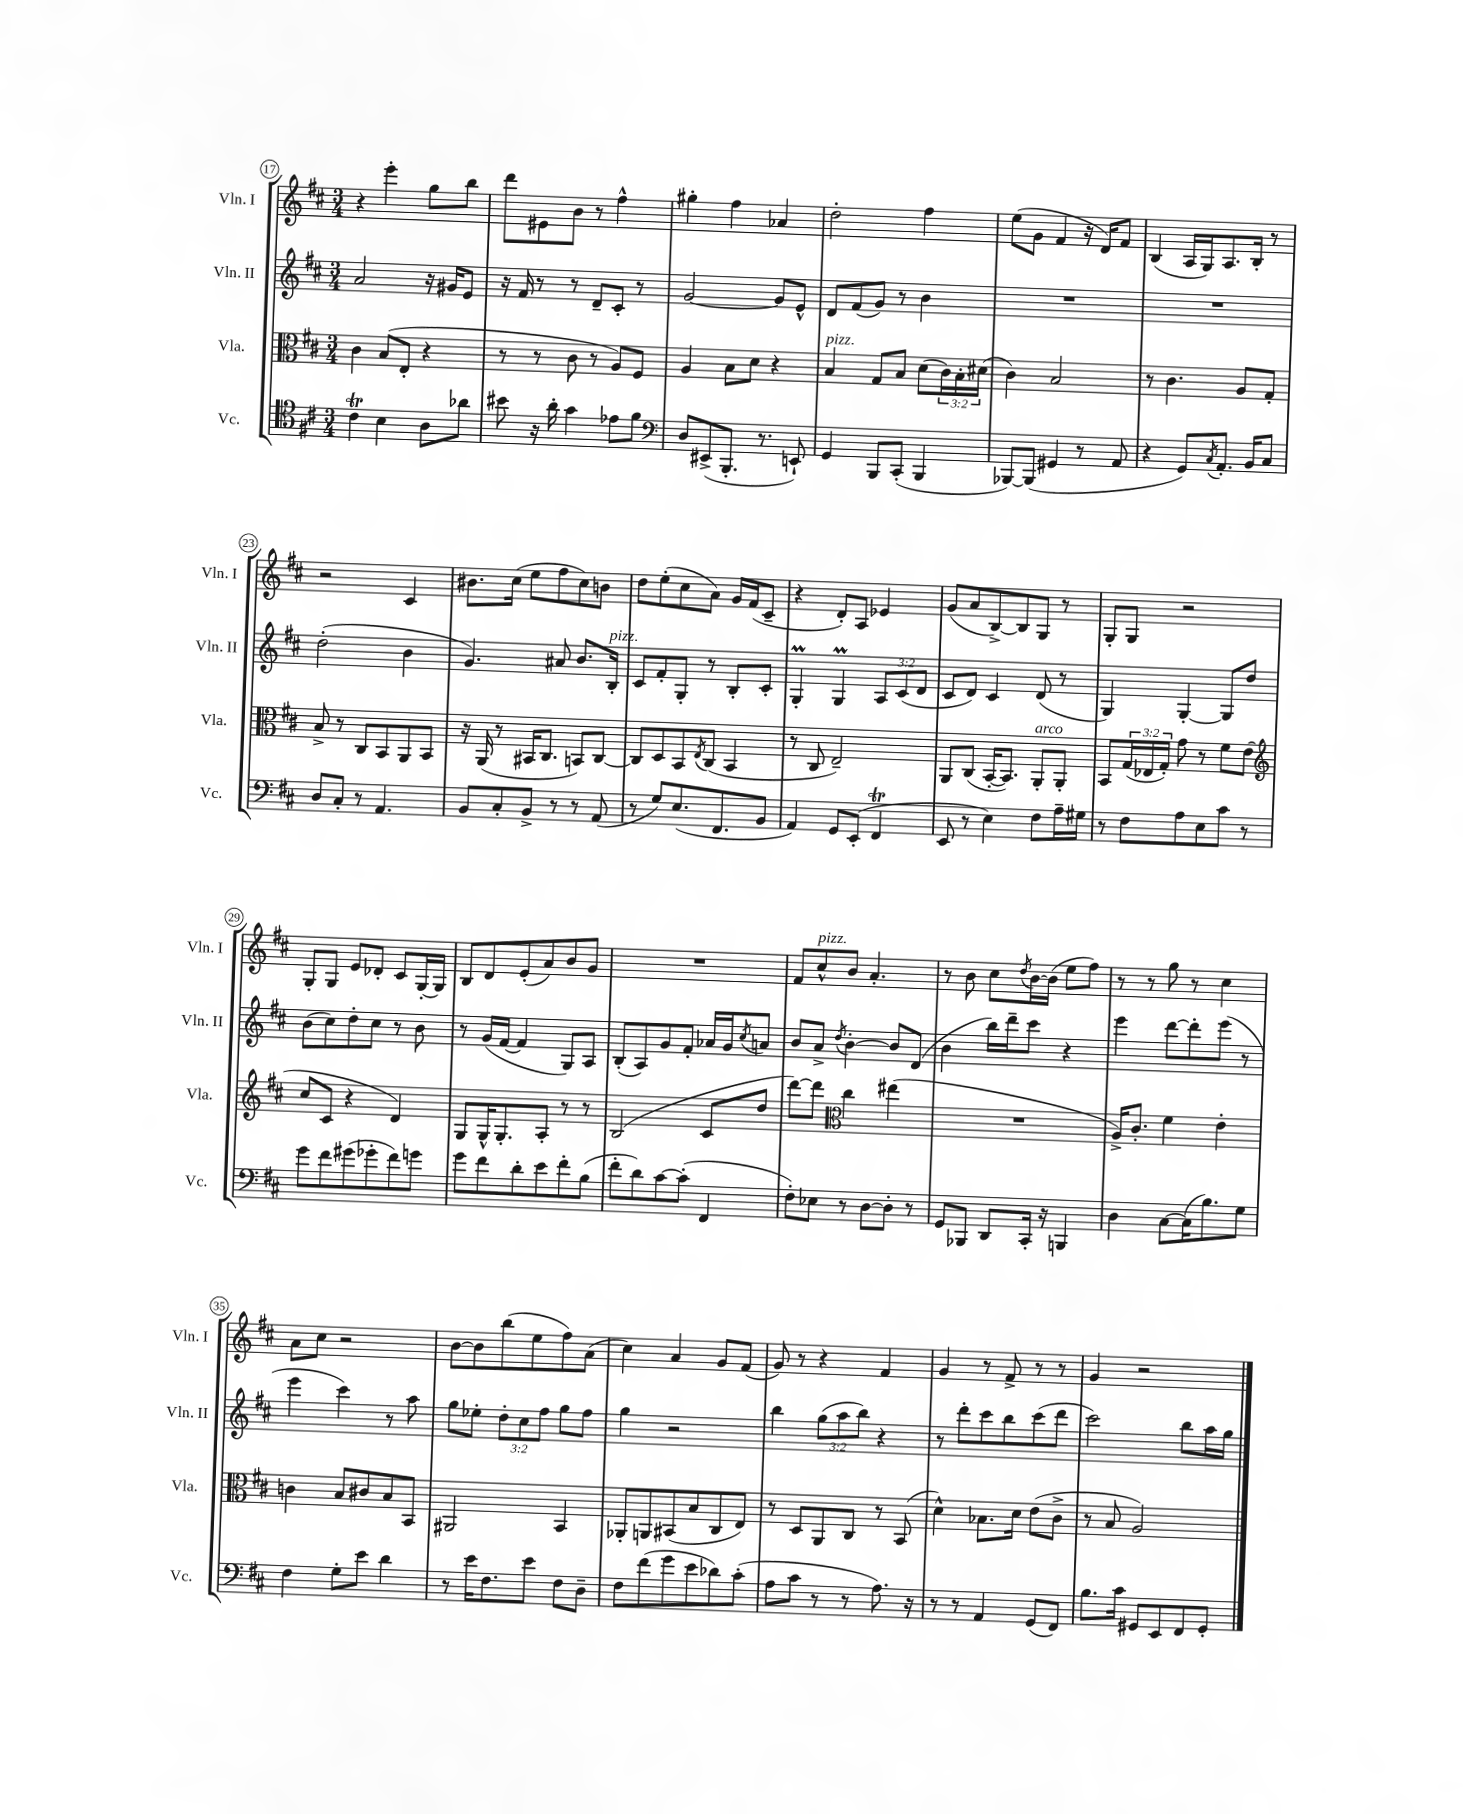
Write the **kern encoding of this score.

**kern	**kern	**kern	**kern
*part4	*part3	*part2	*part1
*staff4	*staff3	*staff2	*staff1
*I"Vc.	*I"Vla.	*I"Vln. II	*I"Vln. I
*I'Vc.	*I'Vla.	*I'Vln. II	*I'Vln. I
*clefC4	*clefC3	*clefG2	*clefG2
*k[f#c#]	*k[f#c#]	*k[f#c#]	*k[f#c#]
*M3/4	*M3/4	*M3/4	*M3/4
=17	=17	=17	=17
4c#t\	4c#\	2a/	4r
4B\	(8B/L	.	4eee'\
.	8E'/J	.	.
8A\L	4r	16r	8gg\L
.	.	16g#X/KL	.
8a-X\J	.	8e/J	8bb\J
=18	=18	=18	=18
8b#X\	8r	16r	8ddd\L
.	.	16f#/	.
16r	8r	8r	8e#X\
16a'\	.	.	.
4g\	8c#\	8r	8b\J
.	8r	8d~/L	8r
8e-X\L	8A/L)	8c#'/J	4ff#^^\
8f#\J	8F#/J	8r	.
=19	=19	=19	=19
*clefF4	*	*	*
8D/L	4A/	[2g/	4gg#X'\
(8EE#X^/	.	.	.
8.BBB'/J	8B\L	.	4ff#\
.	8d\J	.	.
8.r	.	.	.
.	4r	8g/L]	4a-X/
8EEn`/)	.	8e^^/J	.
=20	=20	=20	=20
!	!LO:TX:a:i:t=pizz.	!	!
4GG/	4B/	8d/L	2dd'\
.	.	(8f#/	.
8BBB/L	8G/L	8g/J)	.
(8CC#'/J	8B/J	8r	.
4BBB/	(8d\L	4b\	4ff#\
.	24c#\L)	.	.
.	24B'\	.	.
.	(24d#X\JJ	.	.
=21	=21	=21	=21
[8BBB-X/L)	4c#\)	2.r	(8ee\L
(8BBB-/J]	.	.	8g\J
4GG#X/	2B/	.	4f#/
8r	.	.	16r
.	.	.	16d/KL)
8AA/	.	.	8f#/J
=22	=22	=22	=22
4r	8r	2.r	(4B/
.	4.c#\	.	.
8GG/L)	.	.	16A/LL
.	.	.	16G/J)
8qC#/	.	.	.
8.AA'/J	.	.	8.A/
.	8A/L	.	.
16BB/KL	.	.	16B'/Jk
8C#/J	8G'/J	.	8r
!!LO:LB:g=z
=23	=23	=23	=23
8D/L	8B^/	(2dd'\	2r
8C#'/J	8r	.	.
8r	8C#/L	.	.
4.AA/	8BB/	.	.
.	8AA/	4b\	4c#/
.	8BB/J	.	.
=24	=24	=24	=24
8BB/L	16r	4.g/)	8.b#X\L
.	(16AA/	.	.
8C#'/	8r	.	.
.	.	.	(16cc#\Jk
8BB^/J	16BB#X/KL	.	8ee\L
.	8.C#/J	.	.
8r	.	8a#X/	8ff#\
8r	8BBn/L)	8.b/L	8cc#\)
(8AA/	[8C#/J	.	8bn\J
!	!	!LO:TX:a:i:t=pizz.	!
.	.	16B'/Jk	.
=25	=25	=25	=25
8r	8C#/L]	8c#/L	8dd\L
8G/L)	8D/	8f#'/	(8ee'\
(8.E/	8BB/	8G'/J	8cc#\
.	8qE/	.	.
.	(8C#/J	8r	8a\J)
8.FF#/	.	.	.
.	4BB/	8B'/L	16g/LL
.	.	.	(16f#/J
8BB/J	.	8c#'/J	8c#~/J
=26	=26	=26	=26
4AA/)	8r	4GM'/	4r
.	8C#/	.	.
8GG/L	2E~/)	4GM/	8d'/L)
(8EE'/J	.	.	8A/J
4FF#t/	.	12A/L	4e-X/
.	.	(12c#/	.
.	.	12d/J	.
=27	=27	=27	=27
8EE/	8AA/L	8c#/L	(8g/L
8r	(8C#/J	8d/J)	8a/
4E\)	[16BB'/KL	4c#/	[8B^/)
.	8.BB/J])	.	.
.	.	.	8B/]
!	!LO:TX:a:i:t=arco	!	!
8F#\L	8AA'/L	(8d/	8G/J
16A~\L	8AA'/J	8r	8r
16G#X\JJ	.	.	.
=28	=28	=28	=28
8r	8BB/L	4G/)	8G'/L
8F#\L	(24G/L	.	8G/J
.	24E-X/	.	.
.	24G'/JJ)	.	.
8A\	8g\	[4G'/	2r
8E\	8r	.	.
8c#\J	8f#\L	8G/L]	.
8r	(8e\J	8dd/J	.
!!LO:LB:g=z
=29	=29	=29	=29
*	*clefG2	*	*
8g\L	8cc#/L	(8b\L	8G'/L
8f#\	8c#/J	8cc#\)	8G/J
(8g#X\	4r	8dd'\	8e/L
8g-X'\	.	8cc#\J	8d-X'/J
8f#\)	4d/)	8r	8c#/L
8gn\J	.	8b\	[16G'/L
.	.	.	16G/JJ]
=30	=30	=30	=30
8g\L	8G/L	8r	8B/L
8f#\	16G^^/K	(16g/LL	8d/
.	8.G'/	[16f#/JJ	.
8d'\	.	4f#/]	(8e'/
8e\	8A'/J	.	8a/)
8f#'\	8r	8G/L)	8b/
(8B\J	8r	8A/J	8g/J
=31	=31	=31	=31
8f#'\L	(2B/	(8B'/L	2.r
8d\)	.	8A/)	.
[8c#\	.	8g/	.
(8c#'\J]	.	8f#'/J	.
4FF#/	8c#/L	16a-X/LL	.
.	.	16g/J	.
.	.	8qcc#/	.
.	8dd/J	8an/J	.
=32	=32	=32	=32
8F#'\L)	[8ddd\L)	8b/L	8f#/L
!	!	!	!LO:TX:a:i:t=pizz.
8E-X\J	8ddd\J]	8a^/J	8cc#^^/
*	*clefC3	*	*
.	.	8qdd/	.
8r	4cc#\	[4b'\	8b/J
[8D\L	.	.	4.a'/
8D'\J]	(4ee#X\	8b/L]	.
8r	.	(8d/J	.
=33	=33	=33	=33
8GG/L	2.r	4b\	8r
8BBB-X/J	.	.	8b\
8DD/L	.	16bb\LL)	8cc#\L
.	.	16ddd~\J	.
.	.	.	8qdd/
16CC#'/Jk	.	8ccc#\J	[16b\L
16r	.	.	(16b\JJ]
4BBBn/	.	4r	8ee\L
.	.	.	8ff#\J)
=34	=34	=34	=34
4D\	16A^/KL)	4eee\	8r
.	8.c#'/J	.	.
.	.	.	8r
[8C#\L	4f#\	[8ddd\L	8gg\
(16C#\K]	.	8ddd'\]	8r
8.B\)	.	.	.
.	4e'\	(8eee\J	4cc#\
8G\J	.	8r	.
!!LO:LB:g=z
=35	=35	=35	=35
4F#\	4cn\	4eee\	8a\L
.	.	.	8cc#\J
8G'\L	8B/L	4ccc#\)	2r
8e\J	8c#X/	.	.
4d\	8B/	8r	.
.	8BB/J	8aa\	.
=36	=36	=36	=36
8r	2AA#X/	8gg\L	[8b\L
16e\KL	.	8ee-X'\J	8b\]
8.F#\	.	.	.
.	.	12dd'\L	(8bb\
.	.	12cc#\	.
8e\J	.	.	8ee\
.	.	12ff#\J	.
8F#\L	4BB/	8gg\L	8ff#\)
8D~\J	.	8ff#\J	(8a\J
=37	=37	=37	=37
8F#\L	8AA-X'/L	4gg\	4cc#\)
(8f#\	8AAn/	.	.
8g\	(8BB#X/	2r	4a/
8e\	8B/	.	.
8d-X\)	8C#/	.	8g/L
(8c#'\J	8E/J)	.	(8f#/J
=38	=38	=38	=38
8A\L	8r	4bb\	8g/)
8c#\J	8D/L	.	8r
8r	8AA/	(12gg\L	4r
.	.	12aa\	.
8r	8C#/J	.	.
.	.	12bb\J)	.
8.A\)	8r	4r	4f#/
.	(8BB/	.	.
16r	.	.	.
=39	=39	=39	=39
8r	4d^^\)	8r	4g/
8r	.	8ddd'\L	.
4AA/	8.B-X\L	8ccc#\	8r
.	.	8bb\	8f#^/
.	16d\Jk	.	.
(8GG/L	(8e\L	(8ccc#\	8r
8FF#/J)	8c#^\J	8ddd\J	8r
=40	=40	=40	=40
8.B\L	8r	2ccc#\)	4g/
.	8B/	.	.
16c#\Jk	.	.	.
8GG#X/L	2A/)	.	2r
8EE/	.	.	.
8FF#/	.	8bb\L	.
8GG#'/J	.	16aa\L	.
.	.	16gg\JJ	.
==	==	==	==
*-	*-	*-	*-
